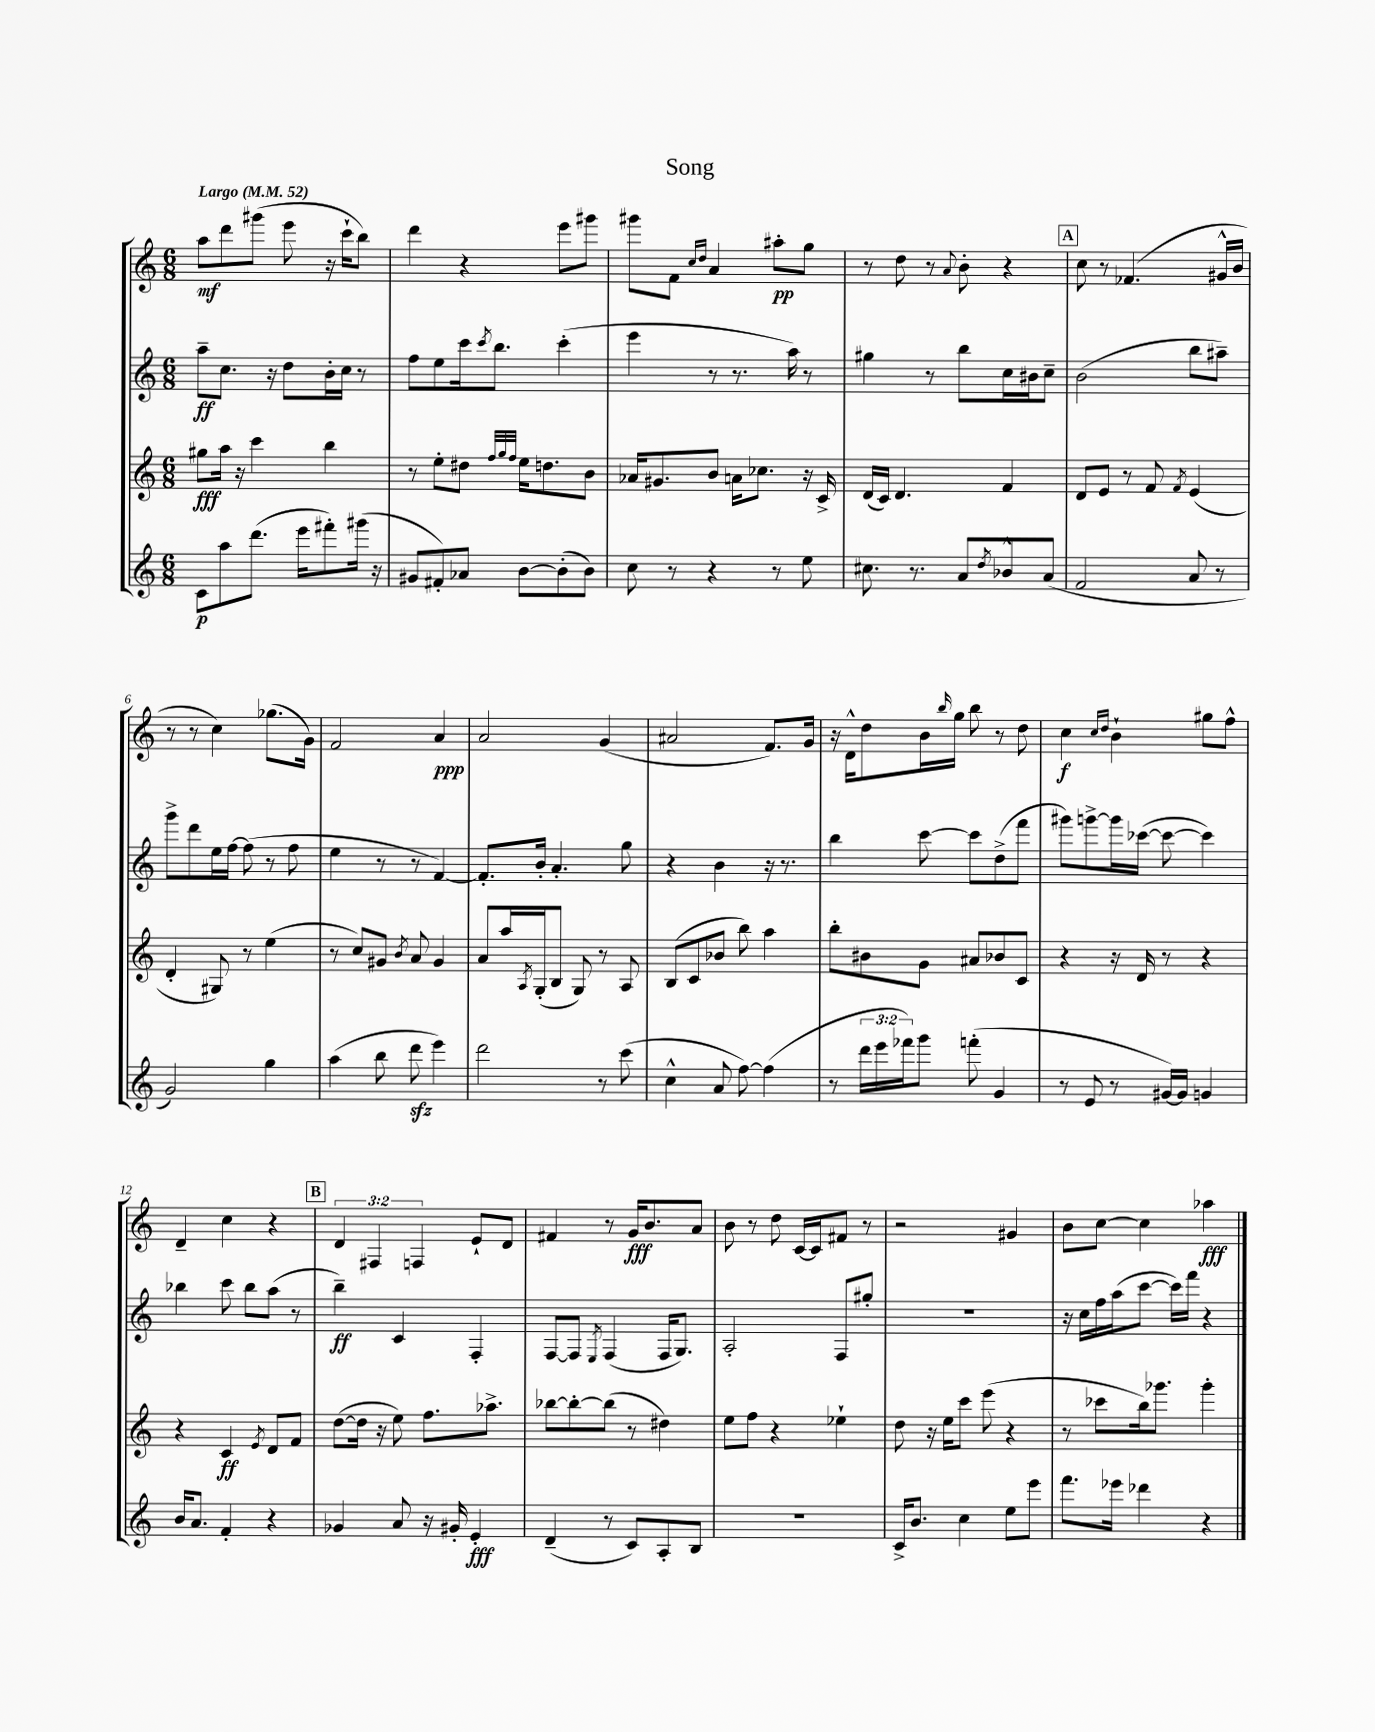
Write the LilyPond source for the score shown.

\header { title = "Song" }
<<
\new StaffGroup <<
\new Staff = "s0" {
    \clef treble \key c \major \numericTimeSignature \time 6/8 \override Staff.TupletNumber.text = #tuplet-number::calc-fraction-text \tempo "Largo" 4 = 52
    a''8\mf d'''8 gis'''8( e'''8 r16 c'''16-! b''8) |
    d'''4 r4 e'''8 gis'''8 |
    gis'''8 f'8 \grace { c''16 d''16 } a'4 ais''8-.\pp g''8 |
    r8 d''8 r8 \appoggiatura { a'8 } b'8-. r4 |
    \mark \markup { \box "A" } c''8 r8 fes'4.( gis'16-^ b'16 |
    r8 r8 c''4) ges''8.( g'16) |
    f'2 a'4\ppp |
    a'2 g'4( |
    ais'2 f'8.) g'16 |
    r16 d'16-^ d''8 b'16 \grace { b''16 } g''16 b''8 r8 d''8 |
    c''4\f \grace { c''16 d''16 } b'4-! gis''8 f''8-^ |
    d'4-- c''4 r4 |
    \mark \markup { \box "B" } \tuplet 3/2 { d'4 fis4 f4 } e'8-! d'8 |
    fis'4 r8 g'16\fff b'8. a'8 |
    b'8 r8 d''8 c'16~ c'16 fis'8 r8 |
    r2 gis'4 |
    b'8 c''8~ c''4 aes''4\fff \bar "|." |
}
\new Staff = "s1" {
    \clef treble \key c \major \numericTimeSignature \time 6/8
    a''8--\ff c''8. r16 d''8 b'16-. c''16 r8 |
    f''8 e''8 c'''16 \acciaccatura { c'''8 } b''8. c'''4-.( |
    e'''4 r8 r8. a''16) r8 |
    gis''4 r8 b''8 c''16 bis'16 c''8-- |
    \mark \markup { \box "A" } b'2( b''8 ais''8--) |
    g'''8-> d'''8 e''16 f''16~ f''8( r8 f''8 |
    e''4 r8 r8 f'4~) |
    f'8.-. b'16-. a'4.-. g''8 |
    r4 b'4 r16 r8. |
    b''4 c'''8~ c'''8 d''8->( f'''8 |
    gis'''8) g'''8~-> g'''16 ces'''16~( ces'''8~ ces'''4) |
    bes''4 c'''8 bes''8 a''8( r8 |
    \mark \markup { \box "B" } b''4--\ff) c'4 f4-. |
    f8~ f8 \acciaccatura { e8 } f4( f16 g8.) |
    a2-. f8 gis''8-. |
    r2. |
    r16 c''16 f''16 a''16( c'''8~ c'''16) f'''16 r4 \bar "|." |
}
\new Staff = "s2" {
    \clef treble \key c \major \numericTimeSignature \time 6/8
    gis''8\fff a''16 r16 c'''4 b''4 |
    r8 e''8-. dis''8 \grace { f''32 g''32 f''32 } e''16 d''8. b'8 |
    aes'16 gis'8. b'8 a'16 ces''8. r16 c'16-> |
    d'16( c'16) d'4. f'4 |
    \mark \markup { \box "A" } d'8 e'8 r8 f'8 \acciaccatura { f'8 } e'4( |
    d'4-. gis8) r8 e''4( |
    r8 c''8) gis'8 \acciaccatura { b'8 } a'8 gis'4 |
    a'8 a''16 \acciaccatura { a8 } g16-.( b8 g8) r8 a8 |
    b8( c'8 bes'8 b''8) a''4 |
    b''8-. bis'8 g'8 ais'8 bes'8 c'8 |
    r4 r16 d'16 r8 r4 |
    r4 c'4\ff \acciaccatura { e'8 } d'8 f'8 |
    \mark \markup { \box "B" } d''8~( d''16 r16 e''8) f''8. aes''8.-> |
    bes''8~ bes''8~-. bes''8( r8 dis''4) |
    e''8 f''8 r4 ees''4-! |
    d''8 r16 e''16 c'''8 e'''8( r4 |
    r8 ces'''8 b''16) ges'''8. ges'''4-. \bar "|." |
}
\new Staff = "s3" {
    \clef treble \key c \major \numericTimeSignature \time 6/8 \override Staff.TupletNumber.text = #tuplet-number::calc-fraction-text
    c'8\p a''8 d'''8.( e'''16 fis'''8-.) gis'''16( r16 |
    gis'8 fis'8-.) aes'8 b'8~ b'8-.( b'8) |
    c''8 r8 r4 r8 e''8 |
    cis''8. r8. a'8 \acciaccatura { d''8 } bes'8-^ a'8( |
    \mark \markup { \box "A" } f'2 a'8 r8 |
    g'2) g''4 |
    a''4( b''8 d'''8\sfz e'''4) |
    d'''2 r8 c'''8( |
    c''4-^ a'8 f''8~) f''4( |
    r8 \tuplet 3/2 { d'''16 e'''16 fes'''16) } g'''8 f'''8-.( g'4 |
    r8 e'8 r8 gis'16~) gis'16 g'4 |
    b'16 a'8. f'4-. r4 |
    \mark \markup { \box "B" } ges'4 a'8 r16 gis'16-. e'4-.\fff |
    d'4--( r8 c'8) a8-. b8 |
    R2. |
    c'16-> b'8. c''4 e''8 e'''8 |
    f'''8. ees'''16 des'''4 r4 \bar "|." |
}
>>
>>
